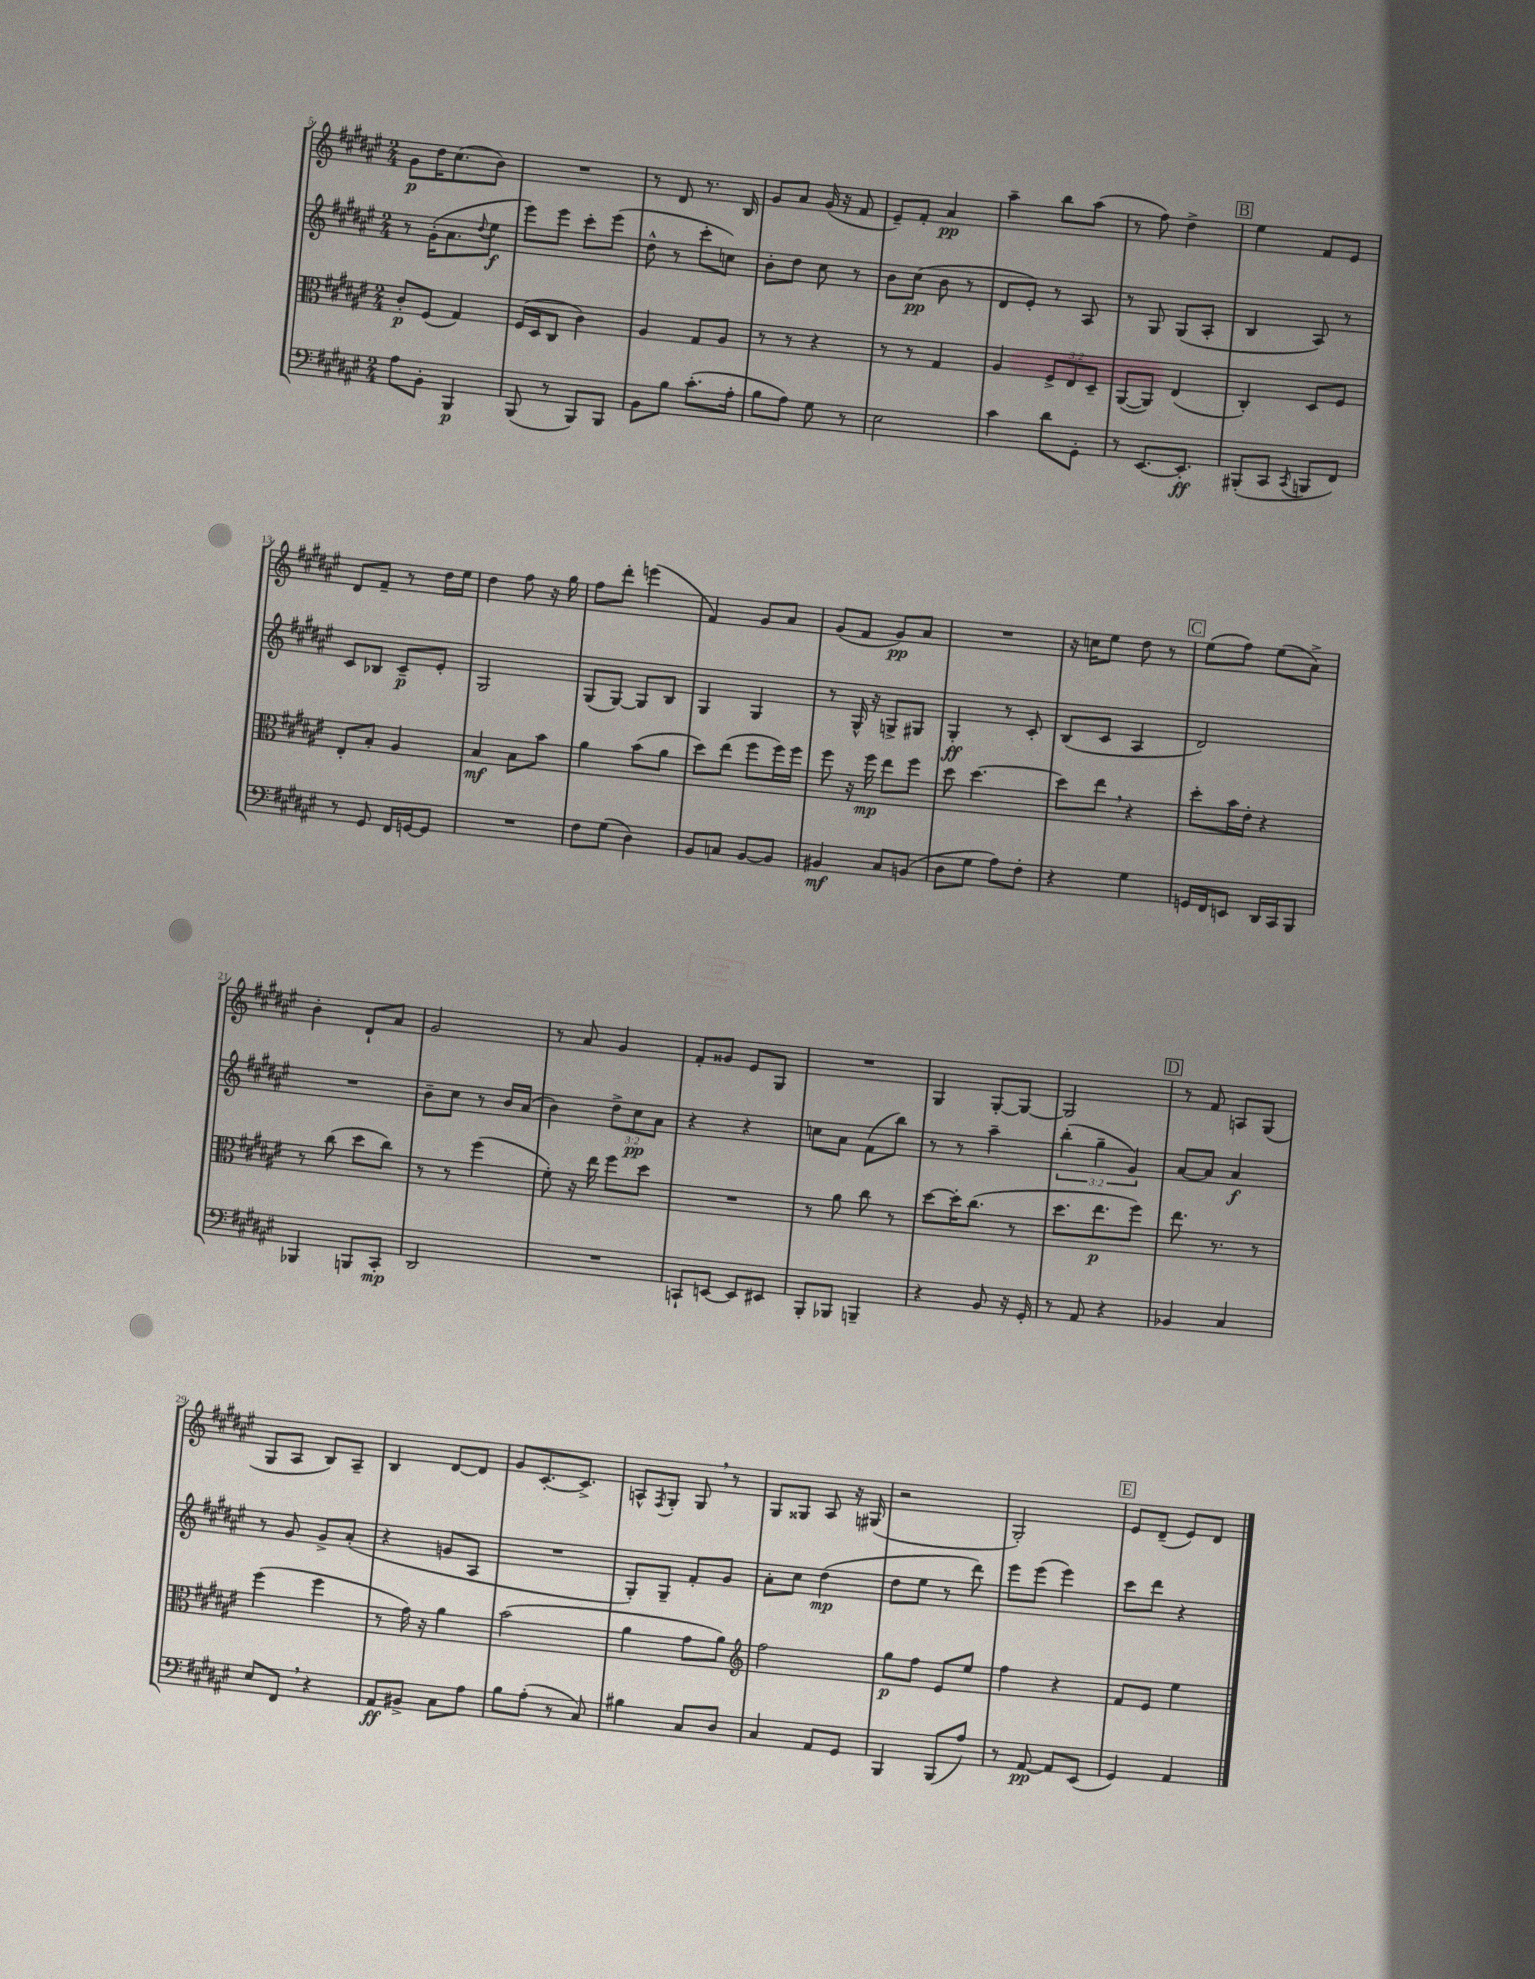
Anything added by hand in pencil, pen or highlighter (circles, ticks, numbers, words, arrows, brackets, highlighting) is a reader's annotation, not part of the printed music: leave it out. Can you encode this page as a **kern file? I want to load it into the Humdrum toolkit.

**kern	**dynam	**kern	**dynam	**kern	**dynam	**kern	**dynam
*part4	*part4	*part3	*part3	*part2	*part2	*part1	*part1
*staff4	*staff4	*staff3	*staff3	*staff2	*staff2	*staff1	*staff1
*clefF4	*	*clefC3	*	*clefG2	*	*clefG2	*
*k[f#c#g#d#a#e#]	*	*k[f#c#g#d#a#e#]	*	*k[f#c#g#d#a#e#]	*	*k[f#c#g#d#a#e#]	*
*M2/4	*	*M2/4	*	*M2/4	*	*M2/4	*
=5	=5	=5	=5	=5	=5	=5	=5
8A#\L	.	8c#'/L	p	8r	.	8g#\L	p
8BB'\J	.	(8F#/J	.	(16g#'\KL	.	16dd#\K	.
.	.	.	.	8.a#\	.	(8.cc#\	.
4BBB/	p	4G#/)	.	.	.	.	.
.	.	.	.	8qqdd#/	.	.	.
.	.	.	.	8ee#\J	f	8b\J)	.
=6	=6	=6	=6	=6	=6	=6	=6
(8BBB/	.	(16F#/LL	.	8eee#\L)	.	2r	.
.	.	16D#/J	.	.	.	.	.
8r	.	8C#/J	.	8eee#\J	.	.	.
8BBB/L)	.	4c#\)	.	8ccc#'\L	.	.	.
8BBB/J	.	.	.	(8eee#\J	.	.	.
=7	=7	=7	=7	=7	=7	=7	=7
8BB\L	.	4A#/	.	8dd#^^\	.	8r	.
8B\J	.	.	.	8r	.	8d#/	.
(8.c#'\L	.	8G#/L	.	8ccc#'\L	.	8.r	.
.	.	8A#/J	.	8ccn\J)	.	.	.
16A#'\Jk	.	.	.	.	.	16B/	.
=8	=8	=8	=8	=8	=8	=8	=8
8B\L	.	8r	.	8b'\L	.	8g#/L	.
8A#\J)	.	8r	.	8dd#\J	.	8a#/J	.
8G#\	.	4r	.	8cc#\	.	(16g#/	.
.	.	.	.	.	.	16r	.
8r	.	.	.	8r	.	8f#/	.
=9	=9	=9	=9	=9	=9	=9	=9
2E#\	.	8r	.	8b\L	.	8e#~/L)	.
.	.	8r	.	(8cc#\J	pp	8f#'/J	.
.	.	4G#/	.	8b\	.	4a#/	pp
.	.	.	.	8r	.	.	.
=10	=10	=10	=10	=10	=10	=10	=10
4c#\	.	4A#/	.	8d#/L	.	4aa#~\	.
.	.	.	.	8e#'/J)	.	.	.
8d#\L	.	12F#^/L	.	8r	.	8bb\L	.
.	.	12E#/	.	.	.	.	.
8GG#'\J	.	.	.	8A#/	.	(8aa#\J	.
.	.	12D#~/J	.	.	.	.	.
=11	=11	=11	=11	=11	=11	=11	=11
8r	.	([8AA#/L	.	8r	.	8r	.
[8.EE#/L	.	8AA#/J])	.	8G#/	.	8ff#\)	.
.	.	(4E#/	.	(8G#/L	.	4dd#^\	.
8.EE#'/J]	ff	.	.	.	.	.	.
.	.	.	.	8A#'/J	.	.	.
!!LO:REH:place=s1:t=B
=12	=12	=12	=12	=12	=12	=12	=12
(8BBB#X'/L	.	4C#'/)	.	4B/	.	4ee#\	.
8CC#/J	.	.	.	.	.	.	.
8qCC#/	.	.	.	.	.	.	.
8BBBn/L	.	8D#/L	.	8A#/)	.	8f#/L	.
8FF#/J)	.	8F#/J	.	8r	.	8e#/J	.
!!LO:LB:g=z
=13	=13	=13	=13	=13	=13	=13	=13
8r	.	8E#'/L	.	8c#/L	.	8d#/L	.
8GG#/	.	8B'/J	.	8B-X/J	.	8f#~/J	.
16FF#/LL	.	4A#/	.	8c#~/L	p	8r	.
[16GGn/J	.	.	.	.	.	.	.
8GG/J]	.	.	.	8e#'/J	.	16dd#\LL	.
.	.	.	.	.	.	16ee#\JJ	.
=14	=14	=14	=14	=14	=14	=14	=14
2r	.	4B/	mf	2G#/	.	4dd#\	.
.	.	8B\L	.	.	.	8ff#\	.
.	.	8b\J	.	.	.	16r	.
.	.	.	.	.	.	16gg#\	.
=15	=15	=15	=15	=15	=15	=15	=15
8F#\L	.	4a#\	.	(8G#/L	.	8ff#\L	.
(8G#\J	.	.	.	[8G#/J)	.	8ddd#'\J	.
4D#\)	.	(8b\L	.	8G#/L]	.	(4eeen\	.
.	.	8a#\J	.	8B/J	.	.	.
=16	=16	=16	=16	=16	=16	=16	=16
8BB/L	.	8dd#\L)	.	4G#/	.	4f#/)	.
8Cn/J	.	(8ee#\J	.	.	.	.	.
[8BB/L	.	8ff#\L	.	4G#/	.	8g#/L	.
8BB/J]	.	16ff#\L)	.	.	.	8a#/J	.
.	.	16ff#\JJ	.	.	.	.	.
=17	=17	=17	=17	=17	=17	=17	=17
4BB#X/	mf	8ff#\	.	8r	.	(8g#/L	.
.	.	16r	.	16G#^^/	.	8f#/J	.
.	.	16ff#\	mp	16r	.	.	.
8C#/L	.	8ee#\L	.	8Gn^/L	.	8g#/L)	pp
(8BBn/J	.	8ff#\J	.	8G#X/J	.	8a#/J	.
=18	=18	=18	=18	=18	=18	=18	=18
8D#\L	.	8dd#\	.	4G#'/	ff	2r	.
8G#\J	.	[4.dd#\	.	.	.	.	.
8A#\L)	.	.	.	8r	.	.	.
8F#'\J	.	.	.	8c#'/	.	.	.
=19	=19	=19	=19	=19	=19	=19	=19
4r	.	8dd#\L]	.	(8B/L	.	16r	.
.	.	.	.	.	.	16ccn\KL	.
.	.	8ee#,\J	.	8c#/J	.	8ee#\J	.
4G#\	.	4r	.	4A#/	.	8dd#\	.
.	.	.	.	.	.	8r	.
!!LO:REH:place=s1:t=C
=20	=20	=20	=20	=20	=20	=20	=20
16GGn/LL	.	8dd#'\L	.	2d#/)	.	(8ee#\L	.
16FF#/J	.	.	.	.	.	.	.
8EEn/J	.	16b\L	.	.	.	8ff#\J)	.
.	.	16e#'\JJ	.	.	.	.	.
16DD#/LL	.	4r	.	.	.	(8ee#\L	.
16CC#/J	.	.	.	.	.	.	.
8BBB/J	.	.	.	.	.	8a#^\J)	.
!!LO:LB:g=z
=21	=21	=21	=21	=21	=21	=21	=21
4BBB-X/	.	8r	.	2r	.	4b'\	.
.	.	(8cc#\	.	.	.	.	.
8BBBn/L	.	8dd#\L	.	.	.	8d#`/L	.
8CC#'/J	mp	8cc#\J)	.	.	.	8a#/J	.
=22	=22	=22	=22	=22	=22	=22	=22
2DD#/	.	8r	.	8b~\L	.	2g#/	.
.	.	8r	.	8cc#\J	.	.	.
.	.	(4ff#\	.	8r	.	.	.
.	.	.	.	16b/LL	.	.	.
.	.	.	.	(16a#/JJ	.	.	.
=23	=23	=23	=23	=23	=23	=23	=23
2r	.	8f#'\)	.	4b\)	.	8r	.
.	.	16r	.	.	.	8a#/	.
.	.	16ee#\	.	.	.	.	.
.	.	8ff#\L	.	12dd#^\L	.	4g#/	.
.	.	.	.	12cc#\	pp	.	.
.	.	8dd#\J	.	.	.	.	.
.	.	.	.	12a#\J	.	.	.
=24	=24	=24	=24	=24	=24	=24	=24
8CCn`/L	.	2r	.	4r	.	8f#'/L	.
[8EEn/J	.	.	.	.	.	8g##X/J	.
8EE/L]	.	.	.	4r	.	8e#/L	.
8EE#X/J	.	.	.	.	.	8G#/J	.
=25	=25	=25	=25	=25	=25	=25	=25
8BBB'/L	.	8r	.	8ccn\L	.	2r	.
8BBB-X/J	.	8a#\	.	8a#\J	.	.	.
4BBBn~/	.	8cc#\	.	(8f#\L	.	.	.
.	.	8r	.	8bb\J)	.	.	.
=26	=26	=26	=26	=26	=26	=26	=26
4r	.	[8dd#\L	.	8r	.	4G#/	.
.	.	16dd#'\K]	.	8r	.	.	.
.	.	(8.cc#\J	.	.	.	.	.
8BB/	.	.	.	4aa#~\	.	[8G#'/L	.
16r	.	8r	.	.	.	8G#/J_	.
16GG#'/	.	.	.	.	.	.	.
=27	=27	=27	=27	=27	=27	=27	=27
8r	.	8.dd#\L	.	(6bb'\	.	2G#/]	.
8AA#/	.	.	.	.	.	.	.
.	.	.	.	6gg#~\	.	.	.
.	.	8.ee#\	p	.	.	.	.
4r	.	.	.	.	.	.	.
.	.	.	.	6g#/)	.	.	.
.	.	8ff#\J)	.	.	.	.	.
!!LO:REH:place=s1:t=D
=28	=28	=28	=28	=28	=28	=28	=28
4BB-X/	.	8.ee#\	.	[8a#/L	.	8r	.
.	.	.	.	8a#/J]	.	8f#/	.
.	.	8.r	.	.	.	.	.
4C#/	.	.	.	4a#/	f	8An/L	.
.	.	8r	.	.	.	(8G#/J	.
!!LO:LB:g=z
=29	=29	=29	=29	=29	=29	=29	=29
8E#/L	.	(4ff#\	.	8r	.	8G#/L	.
8FF#,/J	.	.	.	8g#/	.	8A#/J	.
4r	.	4ff#\	.	8g#^/L	.	8B/L)	.
.	.	.	.	(8a#'/J	.	8A#~/J	.
=30	=30	=30	=30	=30	=30	=30	=30
8AA#/L	ff	8r	.	4r	.	4B/	.
8BB#X^/J	.	16g#\)	.	.	.	.	.
.	.	16r	.	.	.	.	.
8C#\L	.	4a#\	.	8gn/L	.	[8d#/L	.
8A#\J	.	.	.	8A#/J	.	8d#/J]	.
=31	=31	=31	=31	=31	=31	=31	=31
8B\L	.	(2b\	.	2r	.	8g#/L	.
(8A#'\J	.	.	.	.	.	[8.c#'/	.
8r	.	.	.	.	.	.	.
.	.	.	.	.	.	8.c#^/J]	.
8C#/)	.	.	.	.	.	.	.
=32	=32	=32	=32	=32	=32	=32	=32
4B#X\	.	4a#\	.	8G#'/L)	.	8An^^/L	.
.	.	.	.	.	.	8qF#/	.
.	.	.	.	8G#~/J	.	8G#'/J	.
8C#/L	.	8g#\L	.	8f#'/L	.	8G#,/	.
8D#/J	.	8a#\J)	.	8g#/J	.	8r	.
=33	=33	=33	=33	=33	=33	=33	=33
*	*	*clefG2	*	*	*	*	*
4C#/	.	2ff#\	.	8a#'\L	.	8G#/L	.
.	.	.	.	8cc#\J	.	8G##X/J	.
8AA#/L	.	.	.	(4dd#\	mp	8A#/	.
8GG#/J	.	.	.	.	.	16r	.
.	.	.	.	.	.	(16G#X/	.
=34	=34	=34	=34	=34	=34	=34	=34
4BBB/	.	8gg#\L	p	8dd#\L	.	2r	.
.	.	8ff#\J	.	8ee#\J	.	.	.
(8BBB/L	.	8e#/L	.	8r	.	.	.
8A#/J)	.	8ee#/J	.	8ddd#\)	.	.	.
=35	=35	=35	=35	=35	=35	=35	=35
8r	.	4ff#\	.	8eee#\L	.	2G#'/)	.
[8AA#/	pp	.	.	(8eee#\J	.	.	.
8AA#/L]	.	4r	.	4eee#\)	.	.	.
(8EE#/J	.	.	.	.	.	.	.
!!LO:REH:place=s1:t=E
=36	=36	=36	=36	=36	=36	=36	=36
4GG#/)	.	8f#/L	.	8ccc#\L	.	8e#/L	.
.	.	8e#/J	.	8ddd#\J	.	(8d#~/J	.
4AA#/	.	4ee#\	.	4r	.	8e#/L)	.
.	.	.	.	.	.	8d#/J	.
==	==	==	==	==	==	==	==
*-	*-	*-	*-	*-	*-	*-	*-
